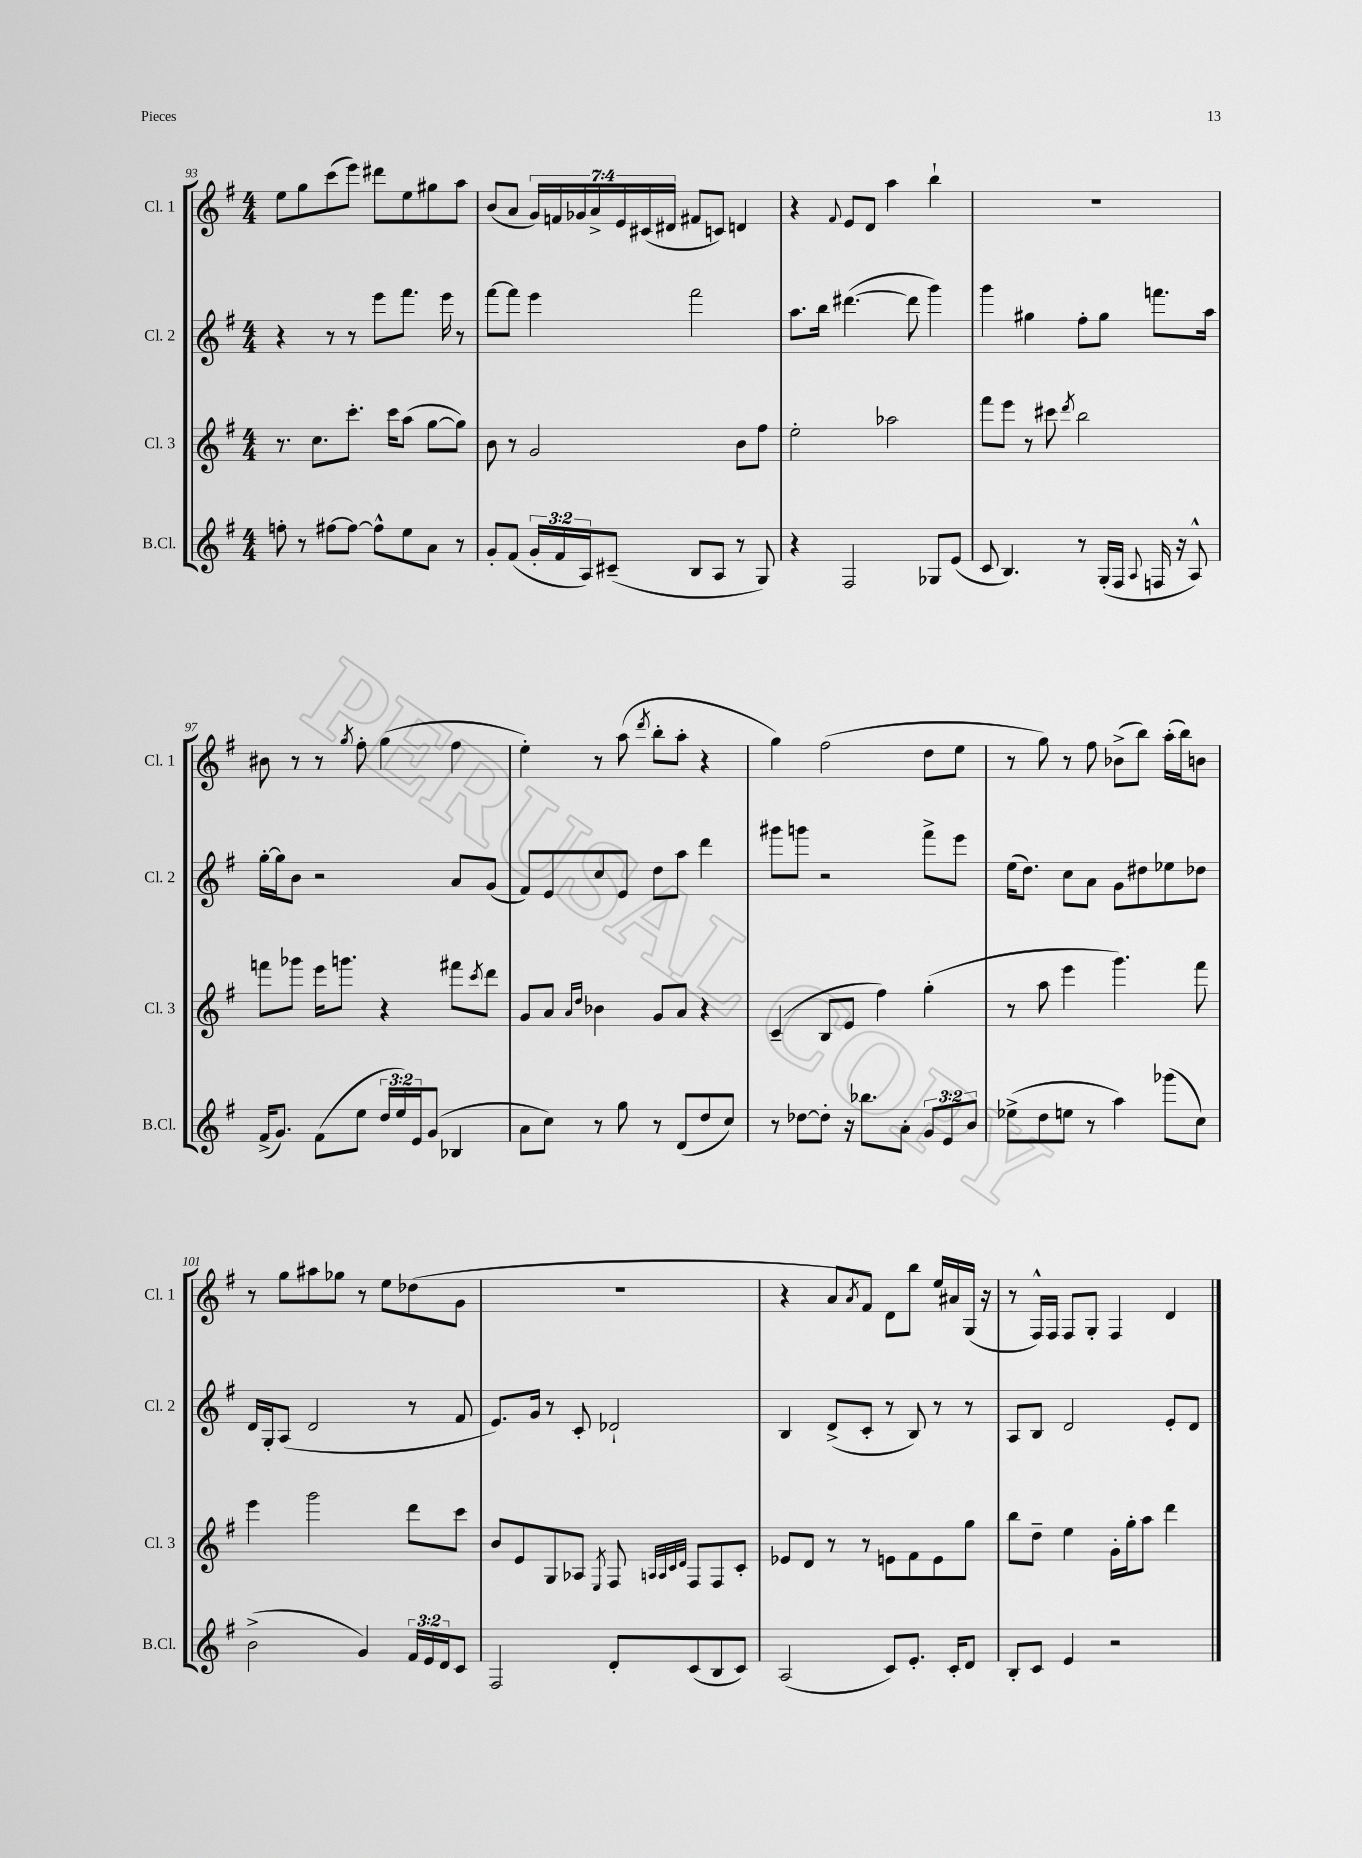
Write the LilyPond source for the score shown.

<<
\new StaffGroup <<
\new Staff = "s0" \with { instrumentName = "Cl. 1" shortInstrumentName = "Cl. 1" } {
    \clef treble \key g \major \numericTimeSignature \time 4/4 \override Staff.TupletNumber.text = #tuplet-number::calc-fraction-text
    e''8 g''8 c'''8( e'''8) dis'''8 e''8 gis''8 a''8 |
    b'8( a'8 \tuplet 7/4 { g'16) f'16 ges'16 a'16-> e'16 cis'16( dis'16 } fis'8 c'8) d'4 |
    r4 \appoggiatura { fis'8 } e'8 d'8 a''4 b''4-! |
    R1 |
    bis'8 r8 r8 \acciaccatura { g''8 } fis''8-. g''4( fis''4 |
    e''4-.) r8 a''8( \acciaccatura { d'''8 } b''8-. a''8-. r4 |
    g''4) fis''2( d''8 e''8 |
    r8 g''8) r8 fis''8 bes'8->( b''8) a''16-.( b''16) b'8 |
    r8 g''8 ais''8 ges''8 r8 e''8 des''8( g'8 |
    R1 |
    r4 a'8 \acciaccatura { a'8 } fis'8) d'8 b''8 e''16 ais'16 g16( r16 |
    r8 fis16-^) fis16 fis8 g8-. fis4 d'4 \bar "|." |
}
\new Staff = "s1" \with { instrumentName = "Cl. 2" shortInstrumentName = "Cl. 2" } {
    \clef treble \key g \major \numericTimeSignature \time 4/4
    r4 r8 r8 e'''8 fis'''8. e'''16 r8 |
    fis'''8~ fis'''8 e'''4 fis'''2 |
    a''8. b''16 dis'''4.~( dis'''8 g'''4) |
    g'''4 gis''4 fis''8-. gis''8 f'''8. a''16 |
    g''16~-. g''16 b'8 r2 a'8 g'8( |
    fis'8) e'8 c''8 e'8 d''8 a''8 d'''4 |
    gis'''8 g'''8 r2 fis'''8-> e'''8 |
    e''16( d''8.) c''8 a'8 g'8 dis''8 ees''8 des''8 |
    d'16 g16-. a8( d'2 r8 fis'8 |
    e'8.) g'16 r8 c'8-. des'2-! |
    b4 d'8->( c'8-. r8 b8) r8 r8 |
    a8 b8 d'2 e'8-. d'8 \bar "|." |
}
\new Staff = "s2" \with { instrumentName = "Cl. 3" shortInstrumentName = "Cl. 3" } {
    \clef treble \key g \major \numericTimeSignature \time 4/4
    r8. c''8. c'''8.-. c'''16 a''8( g''8~ g''8) |
    b'8 r8 g'2 b'8 fis''8 |
    e''2-. aes''2 |
    fis'''8 e'''8 r8 cis'''8 \acciaccatura { d'''8 } b''2 |
    f'''8 ges'''8 e'''16 g'''8. r4 fis'''8 \acciaccatura { c'''8 } d'''8 |
    g'8 a'8 \grace { a'16 d''16 } bes'4 g'8 a'8 r4 |
    c'4--( b8 e'8 fis''4) g''4-.( |
    r8 a''8 e'''4 g'''4.) fis'''8 |
    e'''4 g'''2 d'''8 c'''8 |
    b'8 e'8 g8 aes8 \acciaccatura { e8 } fis8 \grace { a32 a32 c'32 d'32 } fis8 fis8 c'8-. |
    ees'8 d'8 r8 r8 e'8 fis'8 e'8 g''8 |
    b''8 d''8-- e''4 g'16-. g''16-. a''8 d'''4 \bar "|." |
}
\new Staff = "s3" \with { instrumentName = "B.Cl." shortInstrumentName = "B.Cl." } {
    \clef treble \key g \major \numericTimeSignature \time 4/4 \override Staff.TupletNumber.text = #tuplet-number::calc-fraction-text
    f''8-. r8 fis''8~ fis''8~ fis''8-^ e''8 a'8 r8 |
    g'8-. fis'8( \tuplet 3/2 { g'16-. fis'16 a16) } cis'8--( b8 a8 r8 g8) |
    r4 fis2 ges8 e'8( |
    c'8 b4.) r8 g16-.( fis16 \appoggiatura { a8 } f16 r16 a8-^) |
    fis'16->( g'8.) fis'8( e''8 \tuplet 3/2 { d''16 e''16) e'16 } g'8( bes4 |
    a'8 c''8) r8 g''8 r8 d'8( d''8 c''8) |
    r8 des''8~ des''8-. r16 bes''8. a'8-. \tuplet 3/2 { g'8 e'8 b'8 } |
    ees''8->( d''8 e''8 r8 a''4) ges'''8( c''8) |
    b'2->( g'4) \tuplet 3/2 { fis'16 e'16 d'16 } c'8 |
    fis2 d'8-. c'8( b8 c'8) |
    a2( c'8) e'8.-. c'16-. d'8 |
    b8-. c'8 e'4 r2 \bar "|." |
}
>>
>>
\layout { \context { \Score currentBarNumber = #93 } }
